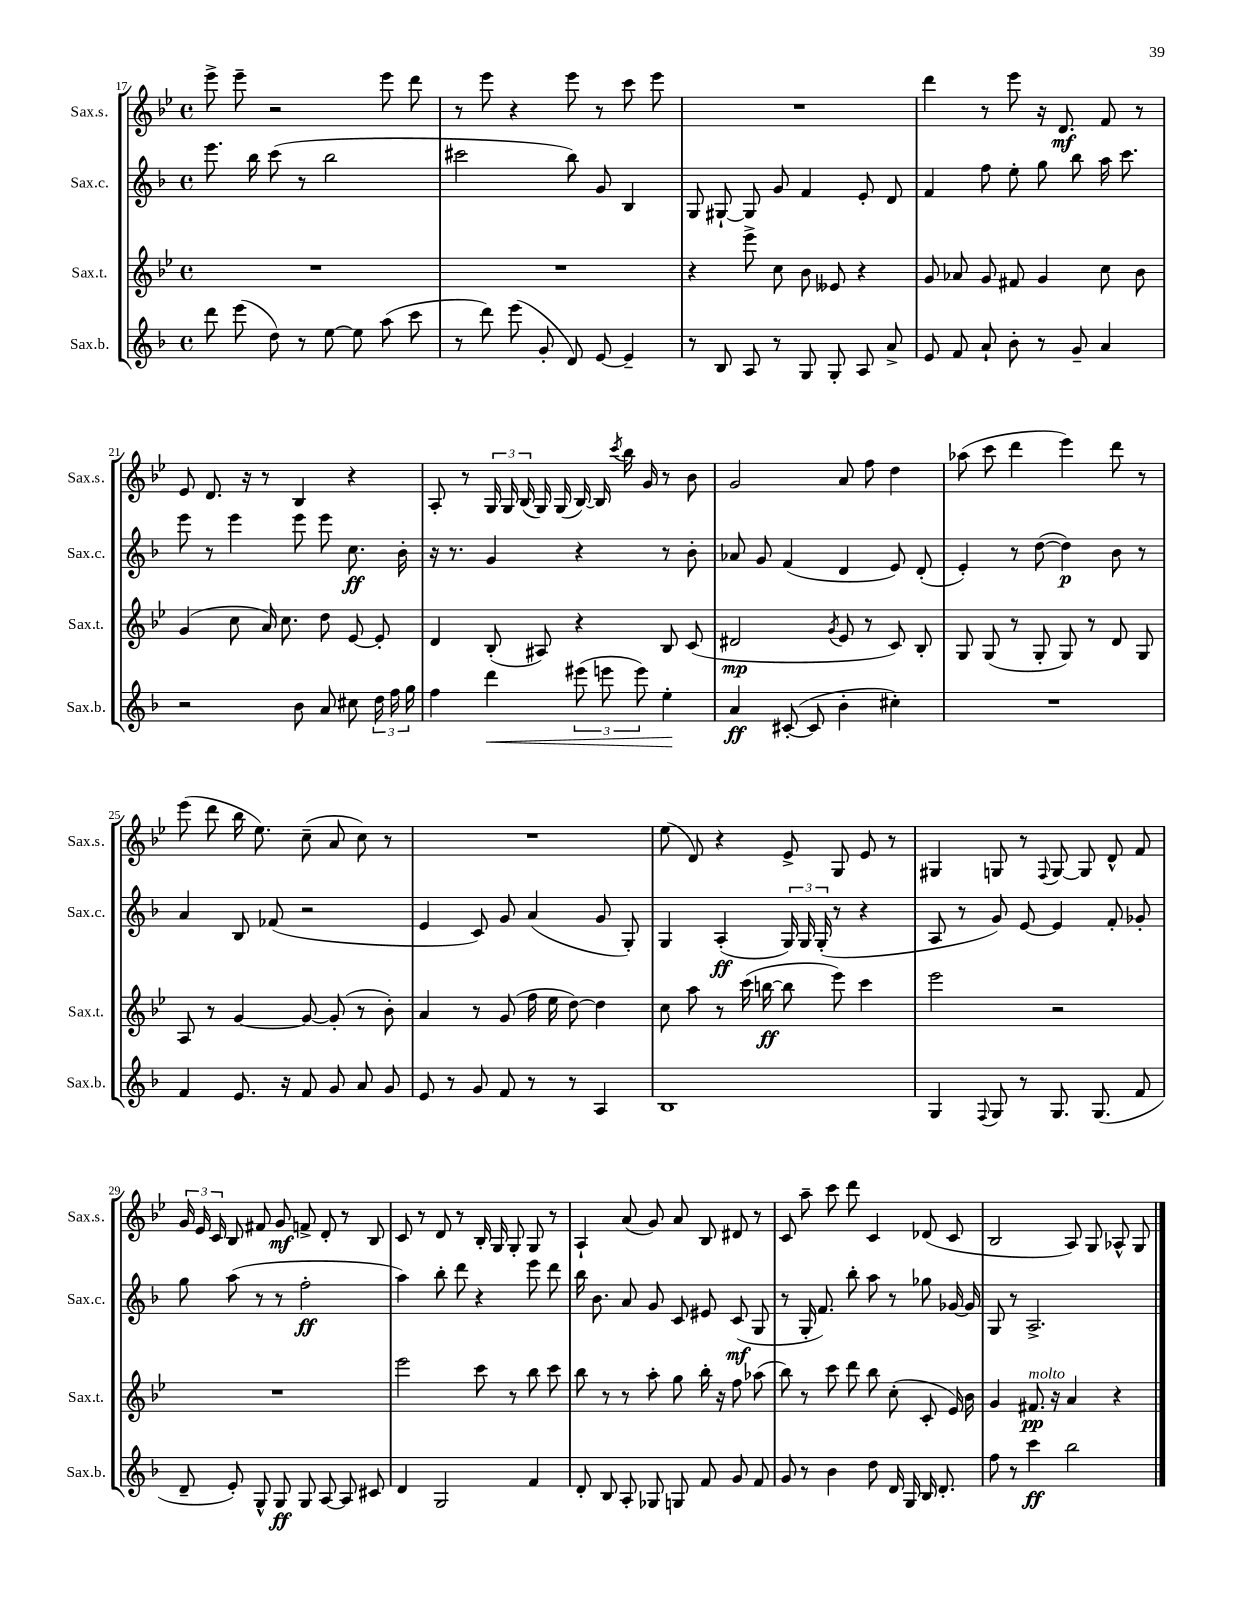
<<
\new StaffGroup <<
\new Staff = "s0" \with { instrumentName = "Sax.s." shortInstrumentName = "Sax.s." } {
    \clef treble \key bes \major \defaultTimeSignature \time 4/4
    \autoBeamOff ees'''8-> ees'''8-- r2 ees'''8 d'''8 |
    r8 ees'''8 r4 ees'''8 r8 c'''8 ees'''8 |
    R1 |
    d'''4 r8 ees'''8 r16 d'8.\mf f'8 r8 |
    ees'8 d'8. r16 r8 bes4 r4 |
    a8-. r8 \tuplet 3/2 { g16 g16 bes16( } g16) g16( bes16~) bes16 \acciaccatura { c'''8 } bes''16 g'16 r8 bes'8 |
    g'2 a'8 f''8 d''4 |
    aes''8( c'''8 d'''4 ees'''4) d'''8 r8 |
    ees'''8( d'''8 bes''16 ees''8.) c''8--( a'8 c''8) r8 |
    R1 |
    ees''8( d'8) r4 ees'8-> g8 ees'8 r8 |
    gis4 g8 r8 \appoggiatura { f8 } g8~ g8 d'8-^ f'8 |
    \tuplet 3/2 { g'16 ees'16 c'16 } bes8 fis'8 g'8\mf f'8-> d'8-. r8 bes8 |
    c'8 r8 d'8 r8 bes16-. g16 g8-. g8 r8 |
    a4-! a'8( g'8) a'8 bes8 dis'8 r8 |
    c'8 a''8-- c'''8 d'''8 c'4 des'8( c'8 |
    bes2 a8) g8 aes8-^ g8 \bar "|." |
}
\new Staff = "s1" \with { instrumentName = "Sax.c." shortInstrumentName = "Sax.c." } {
    \clef treble \key f \major \defaultTimeSignature \time 4/4
    \autoBeamOff e'''8. bes''16 c'''8( r8 bes''2 |
    cis'''2 bes''8) g'8 bes4 |
    g8 gis8~-! gis8 g'8 f'4 e'8-. d'8 |
    f'4 f''8 e''8-. g''8 bes''8 a''16 c'''8. |
    e'''8 r8 e'''4 e'''8 e'''8 c''8.\ff bes'16-. |
    r16 r8. g'4 r4 r8 bes'8-. |
    aes'8 g'8 f'4( d'4 e'8) d'8-.( |
    e'4-.) r8 d''8~( d''4\p) bes'8 r8 |
    a'4 bes8 fes'8( r2 |
    e'4 c'8) g'8 a'4( g'8 g8-.) |
    g4 a4-.\ff( \tuplet 3/2 { g16) g16 g16-.( } r8 r4 |
    a8 r8 g'8) e'8~ e'4 f'8-. ges'8-. |
    g''8 a''8( r8 r8 f''2-.\ff |
    a''4) bes''8-. d'''8 r4 e'''8 d'''8 |
    bes''16 bes'8. a'8 g'8 c'8 eis'8 c'8\mf( g8 |
    r8 g16-. f'8.) bes''8-. a''8 r8 ges''8 ges'16~ ges'16 |
    g8 r8 a2.-> \bar "|." |
}
\new Staff = "s2" \with { instrumentName = "Sax.t." shortInstrumentName = "Sax.t." } {
    \clef treble \key bes \major \defaultTimeSignature \time 4/4
    \autoBeamOff R1 |
    R1 |
    r4 ees'''8-> c''8 bes'8 eeses'8 r4 |
    g'8 aes'8 g'8 fis'8 g'4 c''8 bes'8 |
    g'4( c''8 a'16) c''8. d''8 ees'8~ ees'8-. |
    d'4 bes8-.( ais8) r4 bes8 c'8( |
    dis'2\mp \acciaccatura { g'8 } ees'8 r8 c'8) bes8-. |
    g8 g8( r8 g8-. g8) r8 d'8 g8 |
    a8 r8 g'4~ g'8~ g'8-.( r8 bes'8-.) |
    a'4 r8 g'8( f''16 ees''16 d''8~) d''4 |
    c''8 a''8 r8 c'''16( b''16~\ff b''8 ees'''8) c'''4 |
    ees'''2 r2 |
    R1 |
    ees'''2 c'''8 r8 bes''8 c'''8 |
    bes''8 r8 r8 a''8-. g''8 bes''16-. r16 f''8 aes''8( |
    bes''8) r8 c'''8 d'''8 bes''8 c''8-.( c'8-. ees'16) bes'16 |
    g'4 fis'8.\pp^\markup { \italic "molto" } r16 a'4 r4 \bar "|." |
}
\new Staff = "s3" \with { instrumentName = "Sax.b." shortInstrumentName = "Sax.b." } {
    \clef treble \key f \major \defaultTimeSignature \time 4/4
    \autoBeamOff d'''8 e'''8( d''8) r8 e''8~ e''8 a''8( c'''8 |
    r8 d'''8) e'''8( g'8-. d'8) e'8~ e'4-- |
    r8 bes8 a8 r8 g8 g8-. a8 a'8-> |
    e'8 f'8 a'8-! bes'8-. r8 g'8-- a'4 |
    r2 bes'8 a'8 cis''8 \tuplet 3/2 { d''16 f''16 g''16 } |
    f''4 d'''4\< \tuplet 3/2 { eis'''8( e'''8 e'''8) } e''4-.\! |
    a'4\ff cis'8~-.( cis'8 bes'4-. cis''4-.) |
    R1 |
    f'4 e'8. r16 f'8 g'8 a'8 g'8 |
    e'8 r8 g'8 f'8 r8 r8 a4 |
    bes1 |
    g4 \appoggiatura { f8 } g8 r8 g8. g8.( f'8 |
    d'8-- e'8-.) g8-^ g8\ff g8 a8~ a8 cis'8 |
    d'4 g2 f'4 |
    d'8-. bes8 a8-. ges8 g8 f'8 g'8 f'8 |
    g'8 r8 bes'4 d''8 d'16 g16 bes16 d'8.-. |
    f''8 r8 c'''4\ff bes''2 \bar "|." |
}
>>
>>
\layout { \context { \Score currentBarNumber = #17 } }
